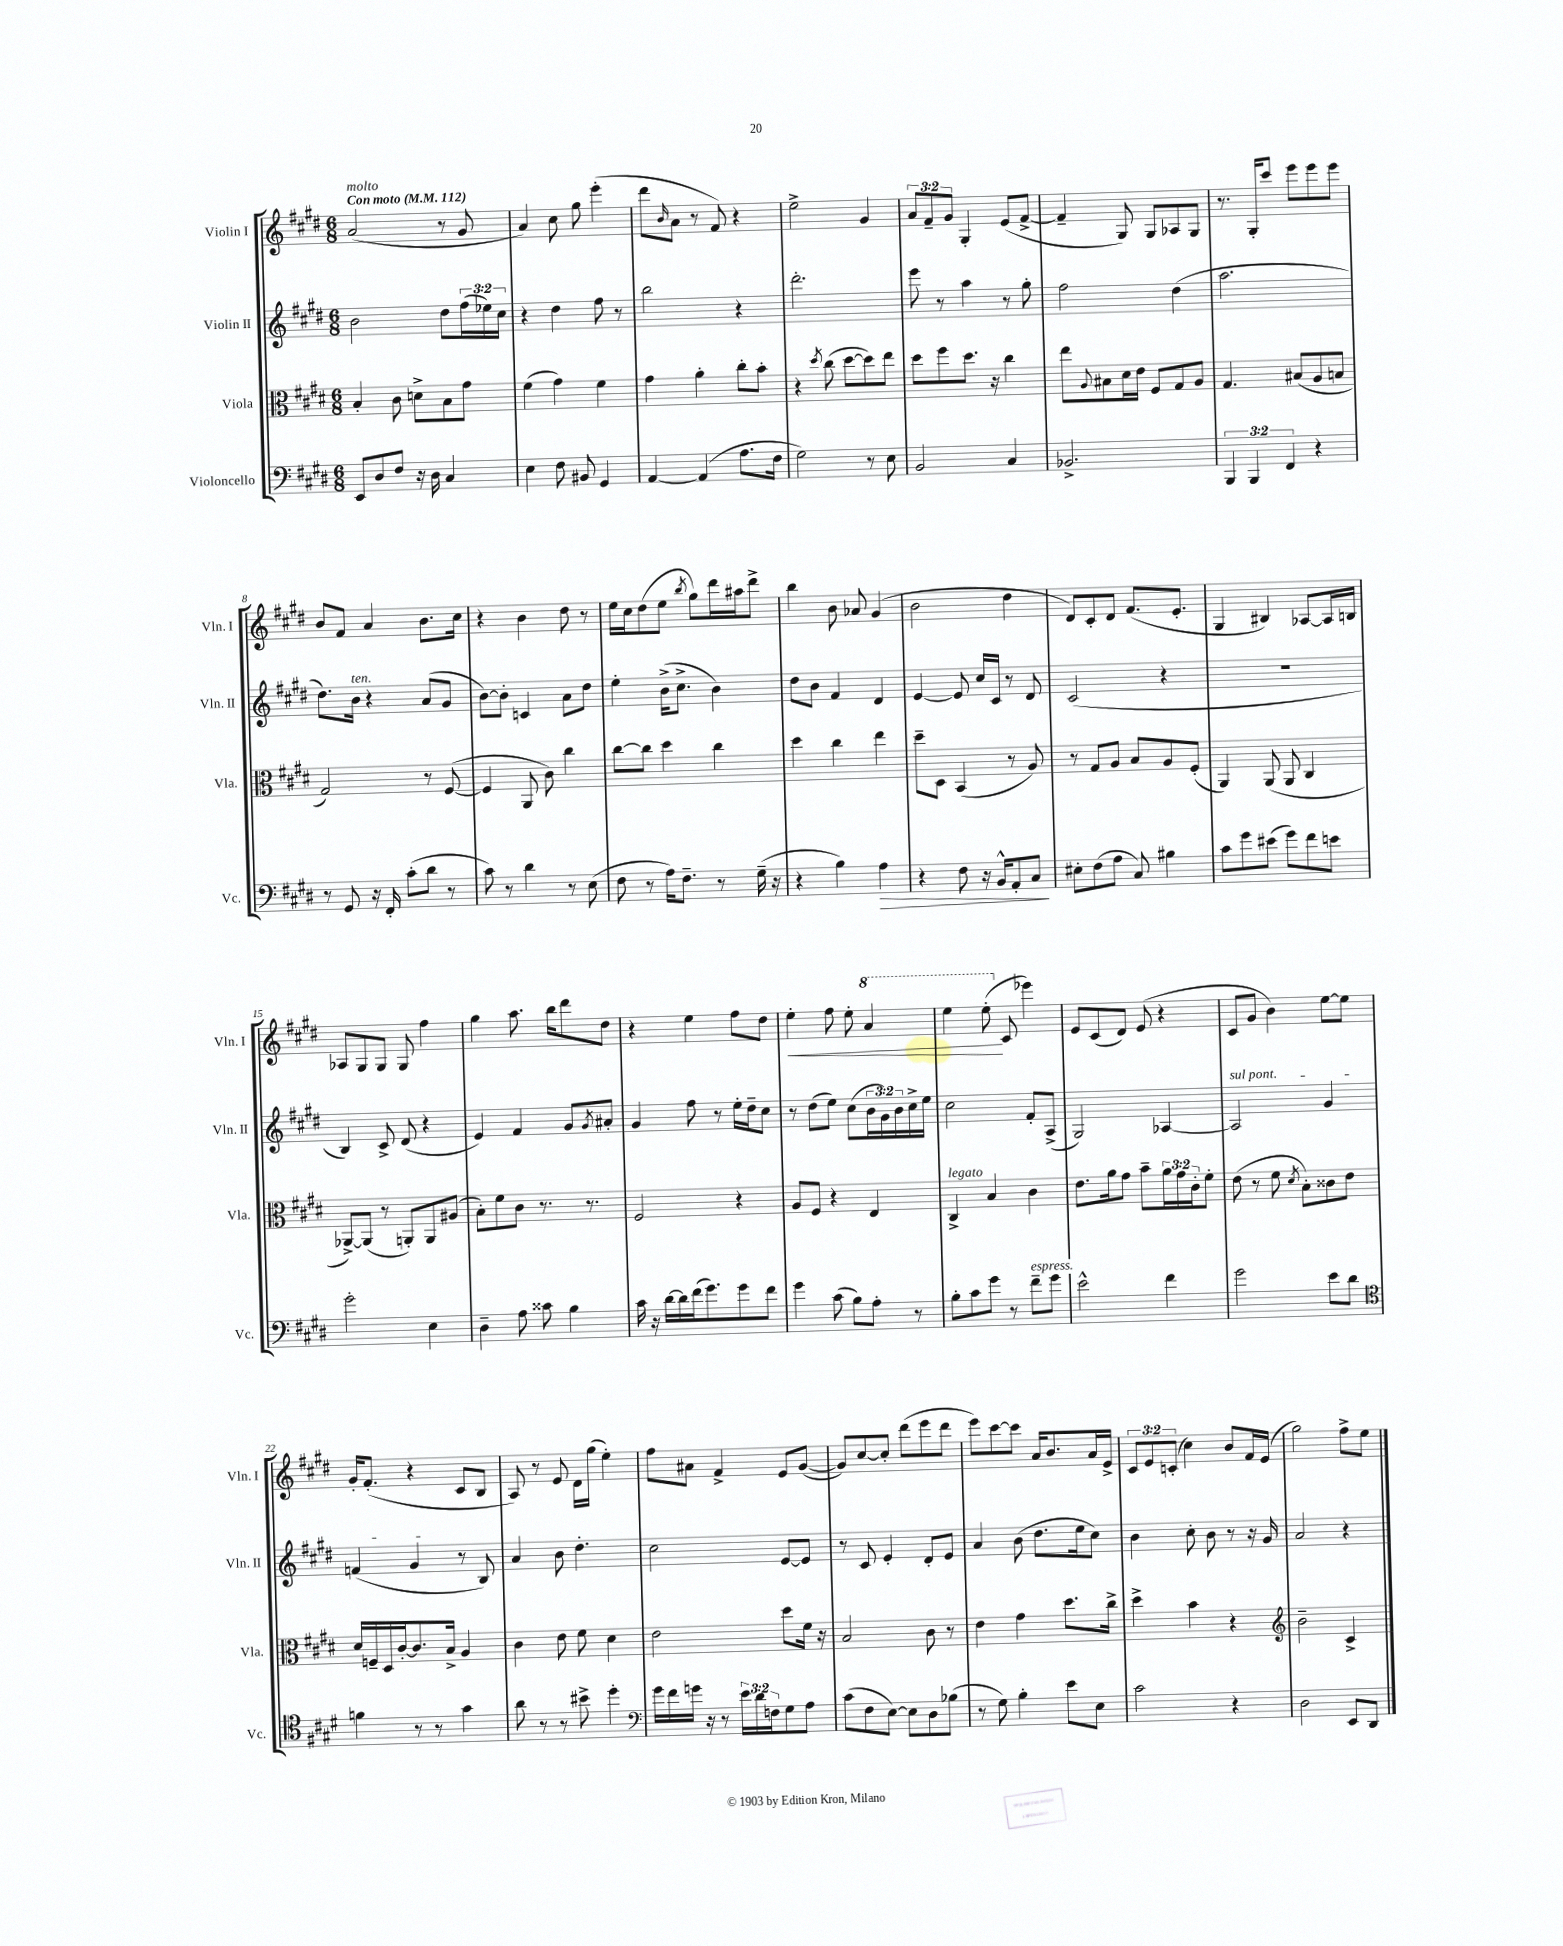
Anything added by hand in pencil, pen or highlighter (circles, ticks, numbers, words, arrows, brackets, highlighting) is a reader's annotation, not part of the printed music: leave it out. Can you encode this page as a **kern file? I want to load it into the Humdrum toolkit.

**kern	**dynam	**kern	**kern	**kern	**dynam
*part4	*part4	*part3	*part2	*part1	*part1
*staff4	*staff4	*staff3	*staff2	*staff1	*staff1
*I"Violoncello	*	*I"Viola	*I"Violin II	*I"Violin I	*
*I'Vc.	*	*I'Vla.	*I'Vln. II	*I'Vln. I	*
*clefF4	*	*clefC3	*clefG2	*clefG2	*
*k[f#c#g#d#]	*	*k[f#c#g#d#]	*k[f#c#g#d#]	*k[f#c#g#d#]	*
*M6/8	*	*M6/8	*M6/8	*M6/8	*
*MM112	*	*MM112	*MM112	*MM112	*
=1	=1	=1	=1	=1	=1
!	!	!	!	!LO:TX:a:B:t=Con moto	!
!	!	!	!	!LO:TX:a:i:t=molto	!
8EE/L	.	4B'/	2b\	(2a/	.
8D#/	.	.	.	.	.
8F#/J	.	8c#\	.	.	.
16r	.	8dn^\L	.	.	.
16D#\	.	.	.	.	.
4C#/	.	8B\	8dd#\L	8r	.
.	.	8g#\J	(24ff#\L	8g#/	.
.	.	.	24ee-X\)	.	.
.	.	.	24cc#\JJ	.	.
=2	=2	=2	=2	=2	=2
4E\	.	(4f#\	4r	4a/)	.
8F#\	.	4g#\)	4dd#\	8cc#\	.
8BB#X/	.	.	.	8gg#\	.
4GG#/	.	4f#\	8ff#\	(4eee'\	.
.	.	.	8r	.	.
=3	=3	=3	=3	=3	=3
[4AA/	.	4g#\	2bb\	8ddd#\L	.
.	.	.	.	16qqb/	.
.	.	.	.	8a\J	.
(4AA/]	.	4a'\	.	8r	.
.	.	.	.	8f#/)	.
8.A\L	.	8cc#'\L	4r	4r	.
.	.	8b'\J	.	.	.
16F#\Jk	.	.	.	.	.
=4	=4	=4	=4	=4	=4
2G#\)	.	4r	2.ddd#'\	2ee^\	.
.	.	8qdd#/	.	.	.
.	.	(8cc#\	.	.	.
.	.	[8dd#\L	.	.	.
8r	.	8dd#\])	.	4g#/	.
8E\	.	8ee\J	.	.	.
=5	=5	=5	=5	=5	=5
2BB/	.	8dd#\L	8eee\	12a/L	.
.	.	.	.	12f#~/	.
.	.	8ff#\	8r	.	.
.	.	.	.	12g#/J	.
.	.	8.dd#\J	4aa\	4G#'/	.
.	.	16r	.	.	.
4C#/	.	4cc#\	8r	(8e/L	.
.	.	.	8gg#'\	[8f#^/J	.
=6	=6	=6	=6	=6	=6
2.BB-X^/	.	8ee\L	2ff#\	4f#~/]	.
.	.	8qqA/	.	.	.
.	.	8B#X\	.	.	.
.	.	16d#\L	.	8G#/)	.
.	.	16e\JJ	.	.	.
.	.	8F#/L	.	8G#/L	.
.	.	8G#/	(4dd#\	8A-X/	.
.	.	8A/J	.	8G#/J	.
=7	=7	=7	=7	=7	=7
6BBB/	.	4.G#/	2.aa\	8.r	.
6BBB/	.	.	.	.	.
.	.	.	.	16G#'/KL	.
.	.	.	.	8ccc#/J	.
6FF#/	.	.	.	.	.
.	.	(8B#X/L	.	8eee\L	.
4r	.	8A/	.	8eee\	.
.	.	8Bn/J	.	8eee\J	.
!!LO:LB:g=z
=8	=8	=8	=8	=8	=8
8r	.	2G#/)	8.dd#\L)	8b/L	.
8GG#/	.	.	.	8f#/J	.
!	!	!	!LO:TX:a:i:t=ten.	!	!
.	.	.	16b\Jk	.	.
16r	.	.	4r	4a/	.
16FF#'/	.	.	.	.	.
(8c#'\L	.	.	.	.	.
8d#\J	.	8r	(8a/L	8.b\L	.
8r	.	([8F#/	8g#/J	.	.
.	.	.	.	16cc#\Jk	.
=9	=9	=9	=9	=9	=9
8c#\)	.	4F#/]	[8b\L)	4r	.
8r	.	.	8b'\J]	.	.
4d#\	.	8AA/	4cn/	4b\	.
.	.	8c#\)	.	.	.
8r	.	4cc#\	8a\L	8dd#\	.
(8E\	.	.	8dd#\J	8r	.
=10	=10	=10	=10	=10	=10
8F#\	.	[8cc#\L	4ee'\	16ee\LL	.
.	.	.	.	16cc#\J	.
8r	.	8cc#\J]	.	(8dd#\	.
16A\KL)	.	4dd#\	(16b^\KL	8ee\J	.
8.F#~\J	.	.	8.cc#^\J	.	.
.	.	.	.	8qbb/	.
.	.	.	.	8gg#\L)	.
8r	.	4cc#\	4b\)	16ddd#\L	.
.	.	.	.	16aa#X\J	.
(16G#~\	.	.	.	8ddd#^\J	.
16r	.	.	.	.	.
=11	=11	=11	=11	=11	=11
4r	.	4dd#\	8dd#\L	4bb\	.
.	.	.	8b\J	.	.
4B\)	.	4cc#\	4f#/	8b\	.
.	.	.	.	8a-X/	.
!	!LO:HP:b	!	!	!	!
4A\	>	4ee\	4d#/	(4g#/	.
=12	=12	=12	=12	=12	=12
4r	.	8dd#~\L	[4e/	2b\	.
.	.	8D#\J	.	.	.
8F#\	.	(4BB/	8e/]	.	.
16r	.	.	16cc#/LL	.	.
16BB^^/KL	.	.	16c#/JJ	.	.
8AA'/	.	8r	8r	4dd#\	.
8C#/J	.	8A/)	8d#/	.	.
.	]	.	.	.	.
=13	=13	=13	=13	=13	=13
8E#X'\L	.	8r	(2c#/	8d#/L)	.
(8F#\	.	8G#/L	.	8c#'/	.
8A\J	.	8A/J	.	8d#/J	.
8C#/)	.	8B/L	.	(8.f#/L	.
4B#X\	.	8A/	4r	.	.
.	.	.	.	8.e'/J	.
.	.	(8F#'/J	.	.	.
=14	=14	=14	=14	=14	=14
8c#\L	.	4AA/)	2.r	4G#/	.
8g#\	.	.	.	.	.
(8e#X\J	.	(8AA/	.	4B#X/)	.
8g#\L)	.	8AA/	.	.	.
8f#\	.	4C#/	.	[8A-X/L	.
8en\J	.	.	.	16A-/L]	.
.	.	.	.	16Bn/JJ	.
!!LO:LB:g=z
=15	=15	=15	=15	=15	=15
2g#'\	.	[8AA-X^/L)	4B/)	8A-X/L	.
.	.	(8AA-/J]	.	8G#/	.
.	.	8r	8c#^/	8G#/J	.
.	.	8AAn'/L)	(8d#/	8G#/	.
4E\	.	8AA/	4r	4ff#\	.
.	.	(8A#X/J	.	.	.
=16	=16	=16	=16	=16	=16
4D#~\	.	8B'\L)	4e/)	4gg#\	.
.	.	8f#\	.	.	.
8A\	.	8c#\J	4f#/	8.aa\	.
8c##X\	.	8.r	.	.	.
.	.	.	.	16bb\KL	.
4B\	.	.	8g#/L	8ddd#\	.
.	.	8.r	.	.	.
.	.	.	8qg#/	.	.
.	.	.	8a#X'/J	8dd#\J	.
=17	=17	=17	=17	=17	=17
16c#\	.	2F#/	4g#/	4r	.
16r	.	.	.	.	.
[16d#\LL	.	.	.	.	.
16d#\]	.	.	.	.	.
(16f#\J	.	.	8ff#\	4ee\	.
8.g#\)	.	.	.	.	.
.	.	.	8r	.	.
8g#\	.	4r	16ee'\LL	8ff#\L	.
.	.	.	16dd#~\J	.	.
8f#\J	.	.	8cc#\J	8dd#\J	.
=18	=18	=18	=18	=18	=18
!	!	!	!	!	!LO:HP:b
4g#\	.	8A/L	8r	4ee'\	<
.	.	8F#/J	(8dd#\L	.	.
(8c#\	.	4r	8ee\J)	8ff#\	.
8B\L)	.	.	(8cc#\L	8ee'\	.
*	*	*	*	*8va	*
8A'\J	.	4E/	24b\L	4aa/	.
.	.	.	24g#\)	.	.
.	.	.	24b\	.	.
8r	.	.	16cc#^\	.	.
.	.	.	16ee\JJ	.	.
=19	=19	=19	=19	=19	=19
!	!	!LO:TX:a:i:t=legato	!	!	!
8B'\L	.	4C#^/	2cc#\	4eee\	.
8c#\	.	.	.	.	.
8g#\J	.	4B/	.	(8eee'\	.
*	*	*	*	*X8va	*
8r	.	.	.	8c#/	[
!LO:TX:a:i:t=espress.	!	!	!	!	!
8f#~\L	.	4c#\	8f#'/L	4eee-X\)	.
8g#\J	.	.	(8A^/J	.	.
=20	=20	=20	=20	=20	=20
2e^^\	.	8.e\L	2G#/)	8e/L	.
.	.	.	.	(8c#/	.
.	.	16a\k	.	.	.
.	.	8g#\J	.	8d#/J)	.
.	.	8b~\L	.	(8e/	.
4f#\	.	24a\L	[4A-X/	4r	.
.	.	24g#\	.	.	.
.	.	24c#'\J	.	.	.
.	.	8f#'\J	.	.	.
=21	=21	=21	=21	=21	=21
!	!	!	!LO:TX:a:i:t=sul pont.	!	!
2g#\	.	(8e\	2A-/]	8c#/L	.
.	.	8r	.	8g#/J	.
.	.	8f#\	.	4b\)	.
.	.	8qd#/	.	.	.
.	.	8B'\L)	.	.	.
8e\L	.	8c##X\	4g#/	[8ee\L	.
8d#\J	.	8e\J	.	8ee\J]	.
!!LO:LB:g=z
=22	=22	=22	=22	=22	=22
*clefC4	*	*	*	*	*
4fn\	.	16d#/LL	(4fn/	16g#'/KL	.
.	.	16Fn~/	.	(8.f#'/J	.
.	.	16D#/	.	.	.
.	.	[16c#'/J	.	.	.
8r	.	8.c#/]	4g#/	4r	.
8r	.	.	.	.	.
.	.	16B^/Jk	.	.	.
4g#\	.	4A/	8r	8c#/L	.
.	.	.	8B/)	8B/J	.
=23	=23	=23	=23	=23	=23
8a\	.	4c#\	4a/	8A/)	.
8r	.	.	.	8r	.
8r	.	8e\	8b\	8e/	.
8b#X^\	.	8f#\	4.dd#'\	16d#\LL	.
.	.	.	.	(16gg#\JJ	.
4dd#'\	.	4d#\	.	4ee'\)	.
=24	=24	=24	=24	=24	=24
*clefF4	*	*	*	*	*
16g#\LL	.	2e\	2cc#\	8ff#\L	.
16f#\	.	.	.	.	.
16gn\JJ	.	.	.	8a#X\J	.
16r	.	.	.	.	.
8r	.	.	.	4f#^/	.
24e\LL	.	.	.	.	.
24d#\	.	.	.	.	.
24Fn\J	.	.	.	.	.
8G#\	.	8dd#\L	[8e/L	8e/L	.
8A\J	.	16f#\Jk	8e/J]	([8g#/J	.
.	.	16r	.	.	.
=25	=25	=25	=25	=25	=25
(8c#\L	.	2B/	8r	8g#/L])	.
8F#\	.	.	8c#/	[8cc#/	.
[8E\J)	.	.	4e'/	8cc#'/J]	.
8E\L]	.	.	.	(8ddd#\L	.
8D#\	.	8c#\	8d#'/L	8eee\	.
(8B-X\J	.	8r	8e/J	8ddd#\J	.
=26	=26	=26	=26	=26	=26
8r	.	4e\	4a/	8eee\L)	.
8G#\)	.	.	.	[8ccc#\	.
4B'\	.	4g#\	(8b\	8ccc#\J]	.
.	.	.	8.dd#\L	16a/KL	.
.	.	.	.	8.b/	.
8e\L	.	8.dd#\L	.	.	.
.	.	.	16ee\k	.	.
8E\J	.	.	8cc#\J)	16a/L	.
.	.	16cc#^\Jk	.	16e^/JJ	.
=27	=27	=27	=27	=27	=27
2c#\	.	4dd#^\	4b\	12c#/L	.
.	.	.	.	12e/	.
.	.	.	.	(12cn'/J	.
.	.	4b\	8cc#'\	4cc#\)	.
.	.	.	8b\	.	.
4r	.	4r	8r	8b/L	.
.	.	.	16r	16f#/L	.
.	.	.	16g#/	(16e/JJ	.
=28	=28	=28	=28	=28	=28
*	*	*clefG2	*	*	*
2D#\	.	2b~\	2a/	2gg#\)	.
8EE/L	.	4c#^/	4r	8ff#^\L	.
8DD#/J	.	.	.	8ee\J	.
==	==	==	==	==	==
*-	*-	*-	*-	*-	*-
